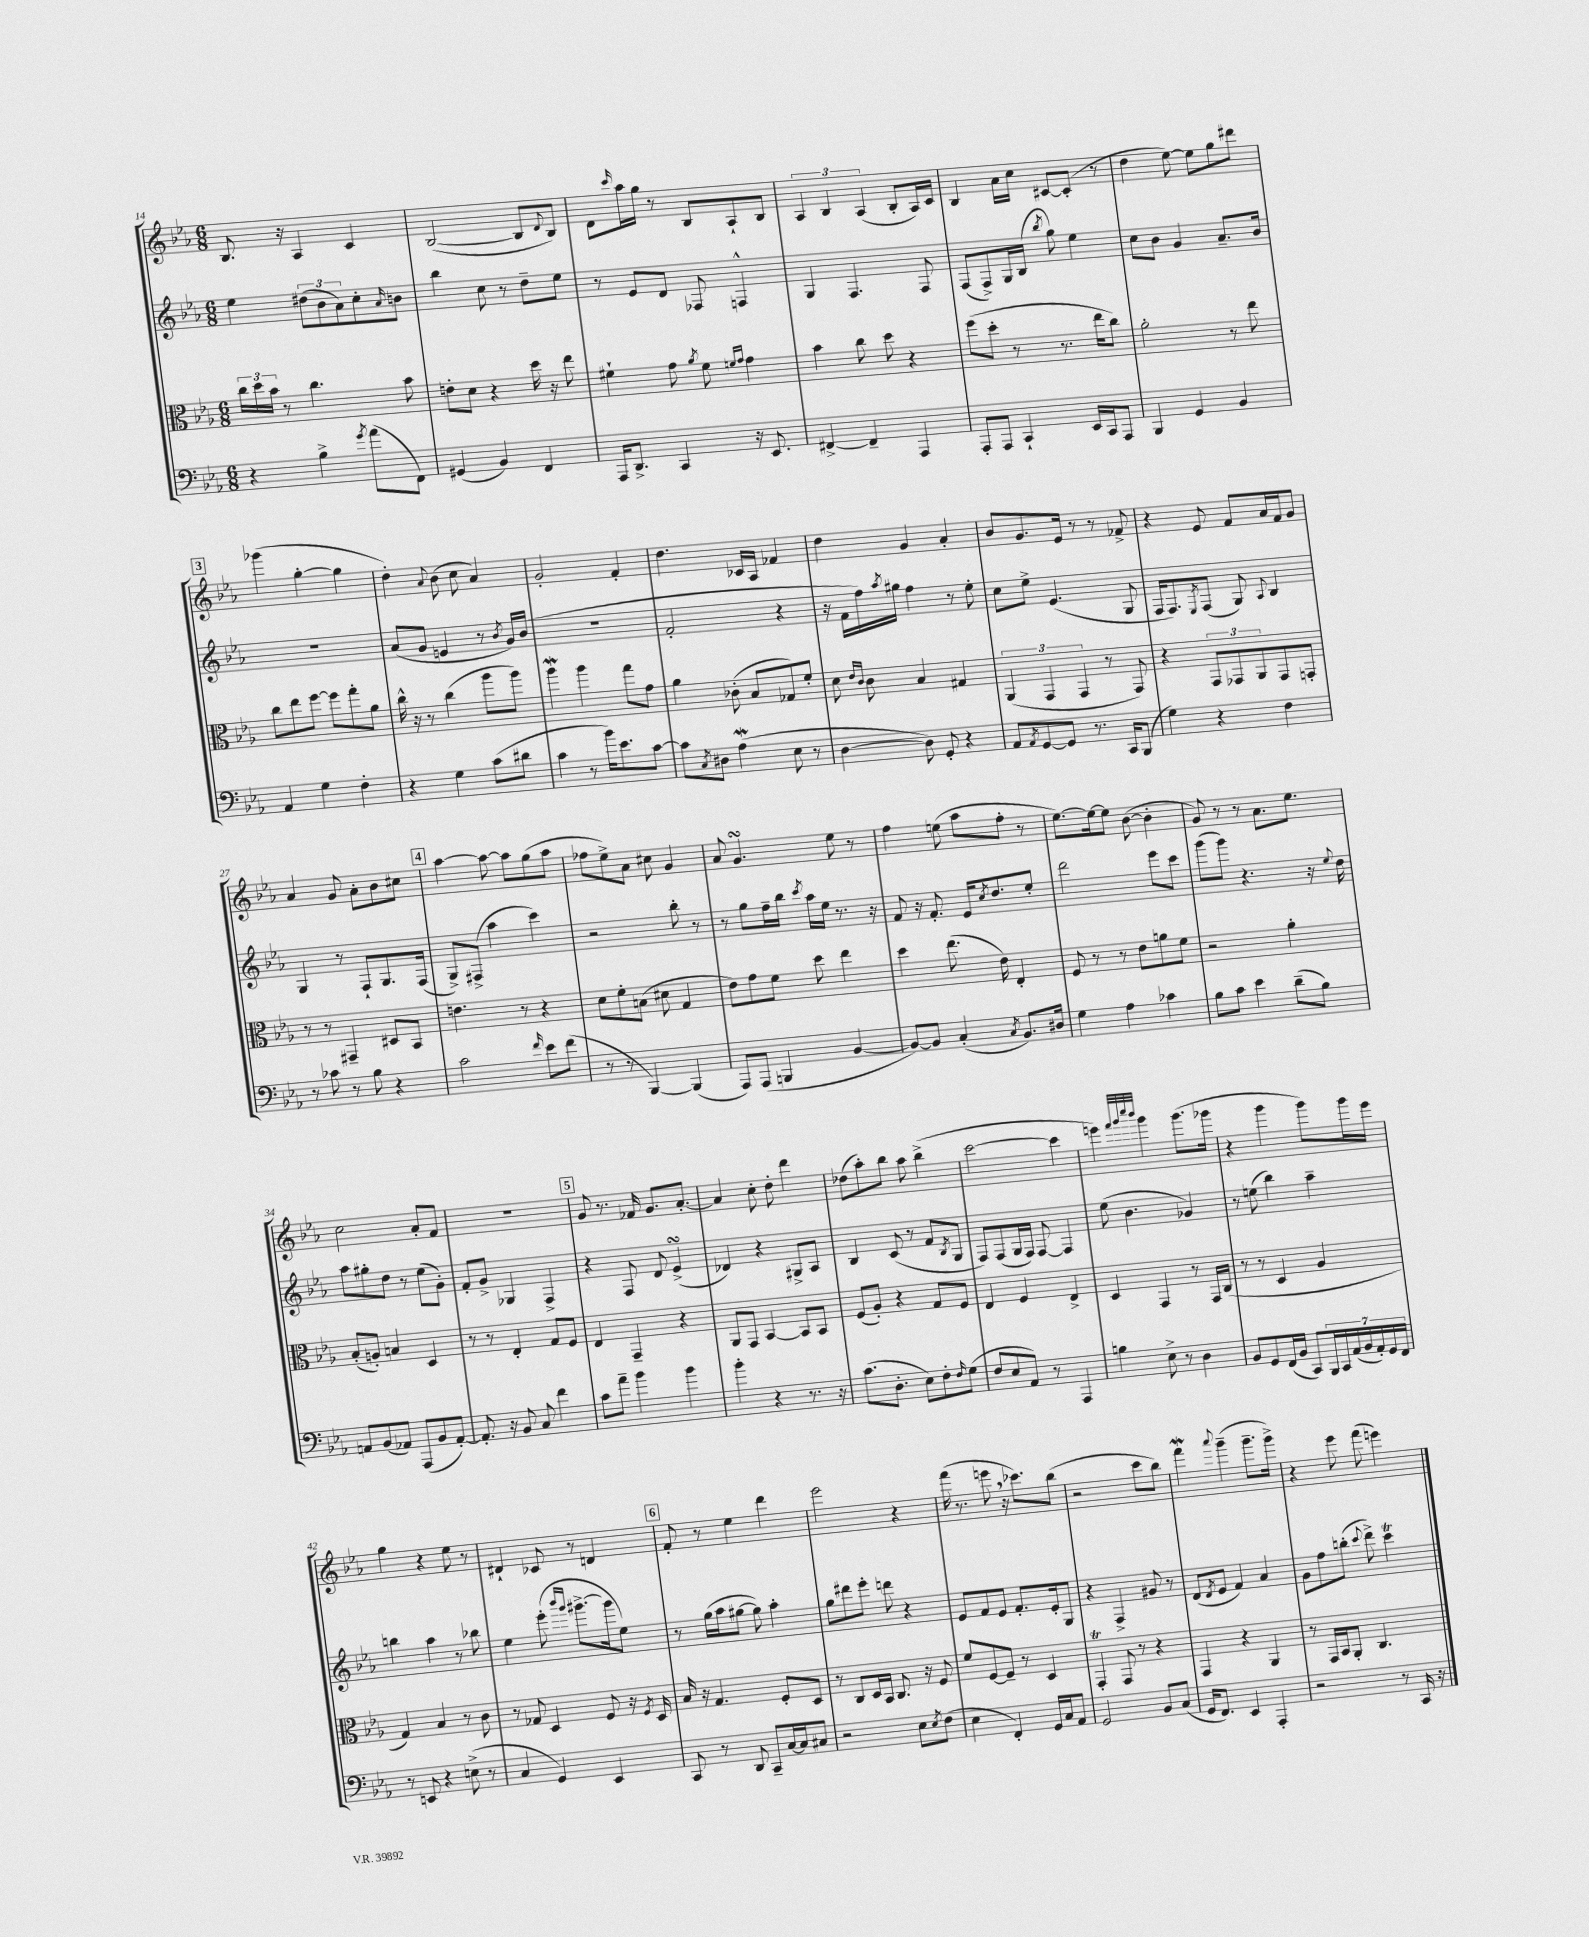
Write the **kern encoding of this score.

**kern	**kern	**kern	**kern
*staff4	*staff3	*staff2	*staff1
*clefF4	*clefC3	*clefG2	*clefG2
*k[b-e-a-]	*k[b-e-a-]	*k[b-e-a-]	*k[b-e-a-]
*M6/8	*M6/8	*M6/8	*M6/8
4r	24cc	4ee-	8.B-
.	24dd	.	.
.	24b-	.	.
.	8r	.	.
.	.	.	16r
4B-^	4.cc	(12dd#	4A-
.	.	12b-	.
.	.	12a-)	.
8qg	.	.	.
(8a-	.	8cc'	4c
.	.	16qqa-	.
8FF)	8b-	8b	.
=	=	=	=
(4GG#	8e'	4bb-	([2B-
.	8d	.	.
4BB-)	4r	8cc	.
.	.	8r	.
4FF	16dd	8dd~	8B-]
.	16r	.	.
.	.	.	8qqd
.	8ee-	8ee-	8B-)
=	=	=	=
16AAA-	4f#`	8r	8d
8.DD^	.	.	.
.	.	.	16qqccc
.	.	8e-	16aa-
.	.	.	16gg
4CC	8g	8d	8r
.	8qa-	.	.
.	8f#	8F-	8B-
.	16qqf	.	.
.	16qqg	.	.
16r	4g	4F^^	8A-`
8.EE-	.	.	.
.	.	.	8B-
=	=	=	=
[4FF#^	4b-	4G	6A-
.	.	.	6B-
4FF#~]	8cc	4.F	.
.	.	.	(6A-
.	8dd	.	.
4AAA-	4r	.	8B-'
.	.	8F	16A-)
.	.	.	16c
=	=	=	=
8AAA-'	(8ff	(8F	4B-
8AAA-	8dd'	8F^)	.
4CC`	8r	16G	16a-
.	.	(16B-	16cc
.	.	8qbb-	.
.	8.r	8gg)	[8c#
16EE-	.	4ee-	(8c#']
16CC	16ee-	.	.
8AAA-	8cc)	.	8r
=	=	=	=
4BBB-	2a-'	8cc	4dd
.	.	8b-	.
4GG	.	4g	[8ee-)
.	.	.	8ee-]
4BB-	8r	8.a-~	8gg
.	8ee-	.	8ddd#
.	.	16b-	.
=	=	=	=
4AA-	8cc	2.r	(4ggg-
.	8ee-	.	.
4G	[8ff	.	[4gg'
.	8ff]	.	.
4F'	8gg'	.	4gg]
.	8a-	.	.
=	=	=	=
4r	16cc^^	(8a-	4dd')
.	16r	.	.
.	8r	8g	.
.	.	.	8qqa-
4G	(4cc	4e	(8b-
.	.	.	8cc
(8c	8aa-	8r	4a-)
.	.	8qb-	.
8d#	8aa-)	16g)	.
.	.	(16b-	.
=	=	=	=
4c	4aa-	2.r	2g'
8r	4aa-	.	.
16b-)	.	.	.
8.e-	.	.	.
.	8gg	.	4f'
[8c	8g	.	.
=	=	=	=
8c]	4a-	2f'	4.dd
8qC	.	.	.
8D#	.	.	.
(4A-	(8c-'	.	.
.	8B-	.	16c-
.	.	.	16A-
8E-	8G-)	4r	4f-
8r	8f'	.	.
=	=	=	=
[4D	8d	16r	4dd
.	.	16f	.
.	16qqe-	.	.
.	16qqc	.	.
.	8c	16ff)	.
.	.	8qaa-	.
.	.	16gg#	.
8D])	4B-	4ff	4g
8GG'	.	.	.
4r	4G#	8r	4a-'
.	.	8ee-'	.
=	=	=	=
8AA-	(6AA-	8cc	8b-
8qAA-	.	.	.
[8GG	.	8ee-^	8.g
.	6GG	.	.
8GG]	.	(4.e-	.
.	.	.	16e-
.	6GG	.	.
8.r	.	.	8r
.	8r	.	8r
16CC	.	.	.
(8BBB-	8GG)	8G	8f-^
=	=	=	=
4G)	4r	16F	4r
.	.	8.F)	.
.	.	8qE-	.
4r	12GG	(8F	8e-
.	12GG-	.	.
.	.	8G)	8f
.	12AA-	.	.
.	.	8qqA-	.
4F	8GG-	4B-	16a-
.	.	.	16f
.	8GG'	.	8g
=	=	=	=
8r	8r	4G	4a-
8c-	8r	.	.
8r	4GG#~	8r	8g
8B-	.	8F`	8a-'
4r	8D#	8.G	8b-
.	8BB-	.	8cc#
.	.	(16F	.
=	=	=	=
2c	4.e	8G^)	[4aa-
.	.	(8F#^	.
.	.	4aa-	8aa-_
.	8r	.	8aa-]
16qqf	.	.	.
8e-	4r	4ccc)	(8gg
(8f	.	.	8aa-
=	=	=	=
8r	8d	2r	8ff-
8r	8f'	.	8ee-^)
[4BBB-)	(8B	.	8a-
.	8d#	.	8cc#
(4BBB-]	4G	8bb-'	4g
.	.	8r	.
=	=	=	=
8AAA-)	8e-)	8r	8a-
(8AAA-	8g	8gg	4.g
4BBB	8f	16ff~	.
.	.	16bb-	.
.	.	8qccc	.
.	8dd	16aa-	.
.	.	16ee-	.
[4BB-	4ee-	8.r	8ee-
.	.	.	8r
.	.	16r	.
=	=	=	=
8BB-_)	4dd	8f	4ff
8BB-]	.	16r	.
.	.	8.f'	.
(4C'	(8.ee-	.	(8ee
.	.	16e-	8aa-
.	.	8qcc	.
.	16e-)	8.dd	.
8qC	.	.	.
8.BB-)	4E-'	.	8ff'
.	.	8ee-'	8r
16D#	.	.	.
=	=	=	=
4G	8F	2ddd	[8.ee-)
.	8r	.	.
.	.	.	16ee-_
4A-	8r	.	8ee-]
.	8e-	.	([8b-
4c-	8a	8eee-	4b-']
.	8f	8ccc	.
=	=	=	=
8B-	2r	(8ggg	8g)
8c	.	8ggg)	8r
4e-	.	4.r	8r
.	.	.	8.a-
(8d~	4a-'	.	.
.	.	.	8.ee-
8B-)	.	16r	.
.	.	8qqee-	.
.	.	16dd	.
=	=	=	=
8AA	(8B-'	8aa-	2cc
(8BB-	8A')	8gg#'	.
8AA-)	4B	8dd	.
(8AAA-	.	8r	.
8BB-	4D	(8ee-	8a-'
[8AA-')	.	8g')	8f
=	=	=	=
8.AA-']	8r	8f'	2.r
.	8r	8g^	.
16r	.	.	.
8BB-	4E-'	4G-	.
8C	.	.	.
4f	8G	4F^	.
.	8F	.	.
=	=	=	=
8c	4E-	4r	8g
8a-~	.	.	8.r
4b-	4GG~	8F	.
.	.	.	16f-
.	.	8d	8.g
4b-	4r	(4e-^	.
.	.	.	[8.a-'
=	=	=	=
4b-'	8AA-	4d-)	4a-]
.	8GG	.	.
4r	[4BB-	4r	8cc'
.	.	.	8dd'
8.r	8BB-]	8G#^	4ddd
.	8BB-	8A-	.
16r	.	.	.
=	=	=	=
(8.c	(8F	4B-	(8dd-
.	8A-')	.	8aa-')
8.D'	.	.	.
.	4r	(8c	8bb-
8E-)	.	8r	8aa-
8F'	8G	8f	(4bb-^
16qqF	.	8qB-	.
(8G	8F	8G	.
=	=	=	=
8F	4E-	8F)	[2ccc
8E-	.	(8F	.
8AA-)	4F	16G	.
.	.	16F)	.
8r	.	[8F	.
4AAA-	4E-^	4F]	4ccc]
=	=	=	=
4B	4D	(8ee-	4eee)
.	.	4.b-	.
.	.	.	32qqfff
.	.	.	32qqggg
.	.	.	32qqcccc
.	.	.	32qqbbb-
8E-^	4GG	.	4ggg
8r	.	.	.
4D	8r	4g-)	(8.ggg
.	16GG	.	.
.	(16C	.	16ggg-
=	=	=	=
8BB-	8r	8r	4r
8GG	8r	(8ee	.
(16FF	4D	4bb-)	4ggg
16BB-	.	.	.
8CC)	.	.	.
28BBB-	4A-	4aa-~	8ggg)
28CC	.	.	.
(28AA-	.	.	.
28BB-	.	.	.
.	.	.	16ggg
28AA-')	.	.	.
28GG	.	.	.
.	.	.	16eee-
28FF	.	.	.
=	=	=	=
8r	4G)	4bb	4gg
8EE	.	.	.
4r	4B-	4aa-	4r
(8E^	8r	8r	8ee-
8r	8c	8bb-	8r
=	=	=	=
4C	8r	4ee-	4d#`
.	8G-	.	.
4GG)	4D	(8eee-'	8c-
.	.	16qqbbb-	.
.	.	16qqggg	.
.	.	[8.ggg#^	8r
4EE-	8F	.	4d
.	.	16ggg#]	.
.	16r	8ee-)	.
.	8qF	.	.
.	16D	.	.
=	=	=	=
8CC	16B-	8r	8f'
.	16r	.	.
8r	4.G	(16gg	8r
.	.	16aa-	.
8DD	.	[8gg#	4ee-
8CC~	.	8gg#])	.
[16C	8F'	4aa-'	4ddd
16C]	.	.	.
8C#	8D	.	.
=	=	=	=
2r	8r	8gg	2eee-
.	8C	8ddd#	.
.	16D	8eee-'	.
.	16BB-	.	.
.	8.C	8ddd	.
8E-	.	4r	4r
.	16r	.	.
8qE-	.	.	.
(8F	8F	.	.
=	=	=	=
4E-	8f	8e-	(16fff
.	.	.	8.r
.	[8F	8f	.
4FF')	8F~]	8e-	8eee
.	8r	8.f'	16r
.	.	.	8.ccc-)
16GG	4D	.	.
16C	.	16e-'	.
8AA-	.	8G	(8bb-
=	=	=	=
2GG	4GG'	4r	2r
.	8GG	4F^	.
.	8r	.	.
8BB-	4r	8g#	8ccc
(8C	.	8r	8bb-)
=	=	=	=
16GG	4GG	(8d	4fff
8.FF)	.	.	.
.	.	8qd	.
.	.	8e-	.
.	.	.	8qqaaa-
4EE-	4r	4f)	(4ggg~
4AAA-'	4AA-	4a-	8.ggg~
.	.	.	16ggg^)
=	=	=	=
2r	8r	8g	4r
.	16GG	8ff	.
.	16BB-	.	.
.	8AA-'	(8bb'	8eee-
.	.	8qqccc	.
.	4.C	8ddd^)	(8fff
8r	.	4ccc	4eee)
16CC	.	.	.
16r	.	.	.
==	==	==	==
*-	*-	*-	*-
